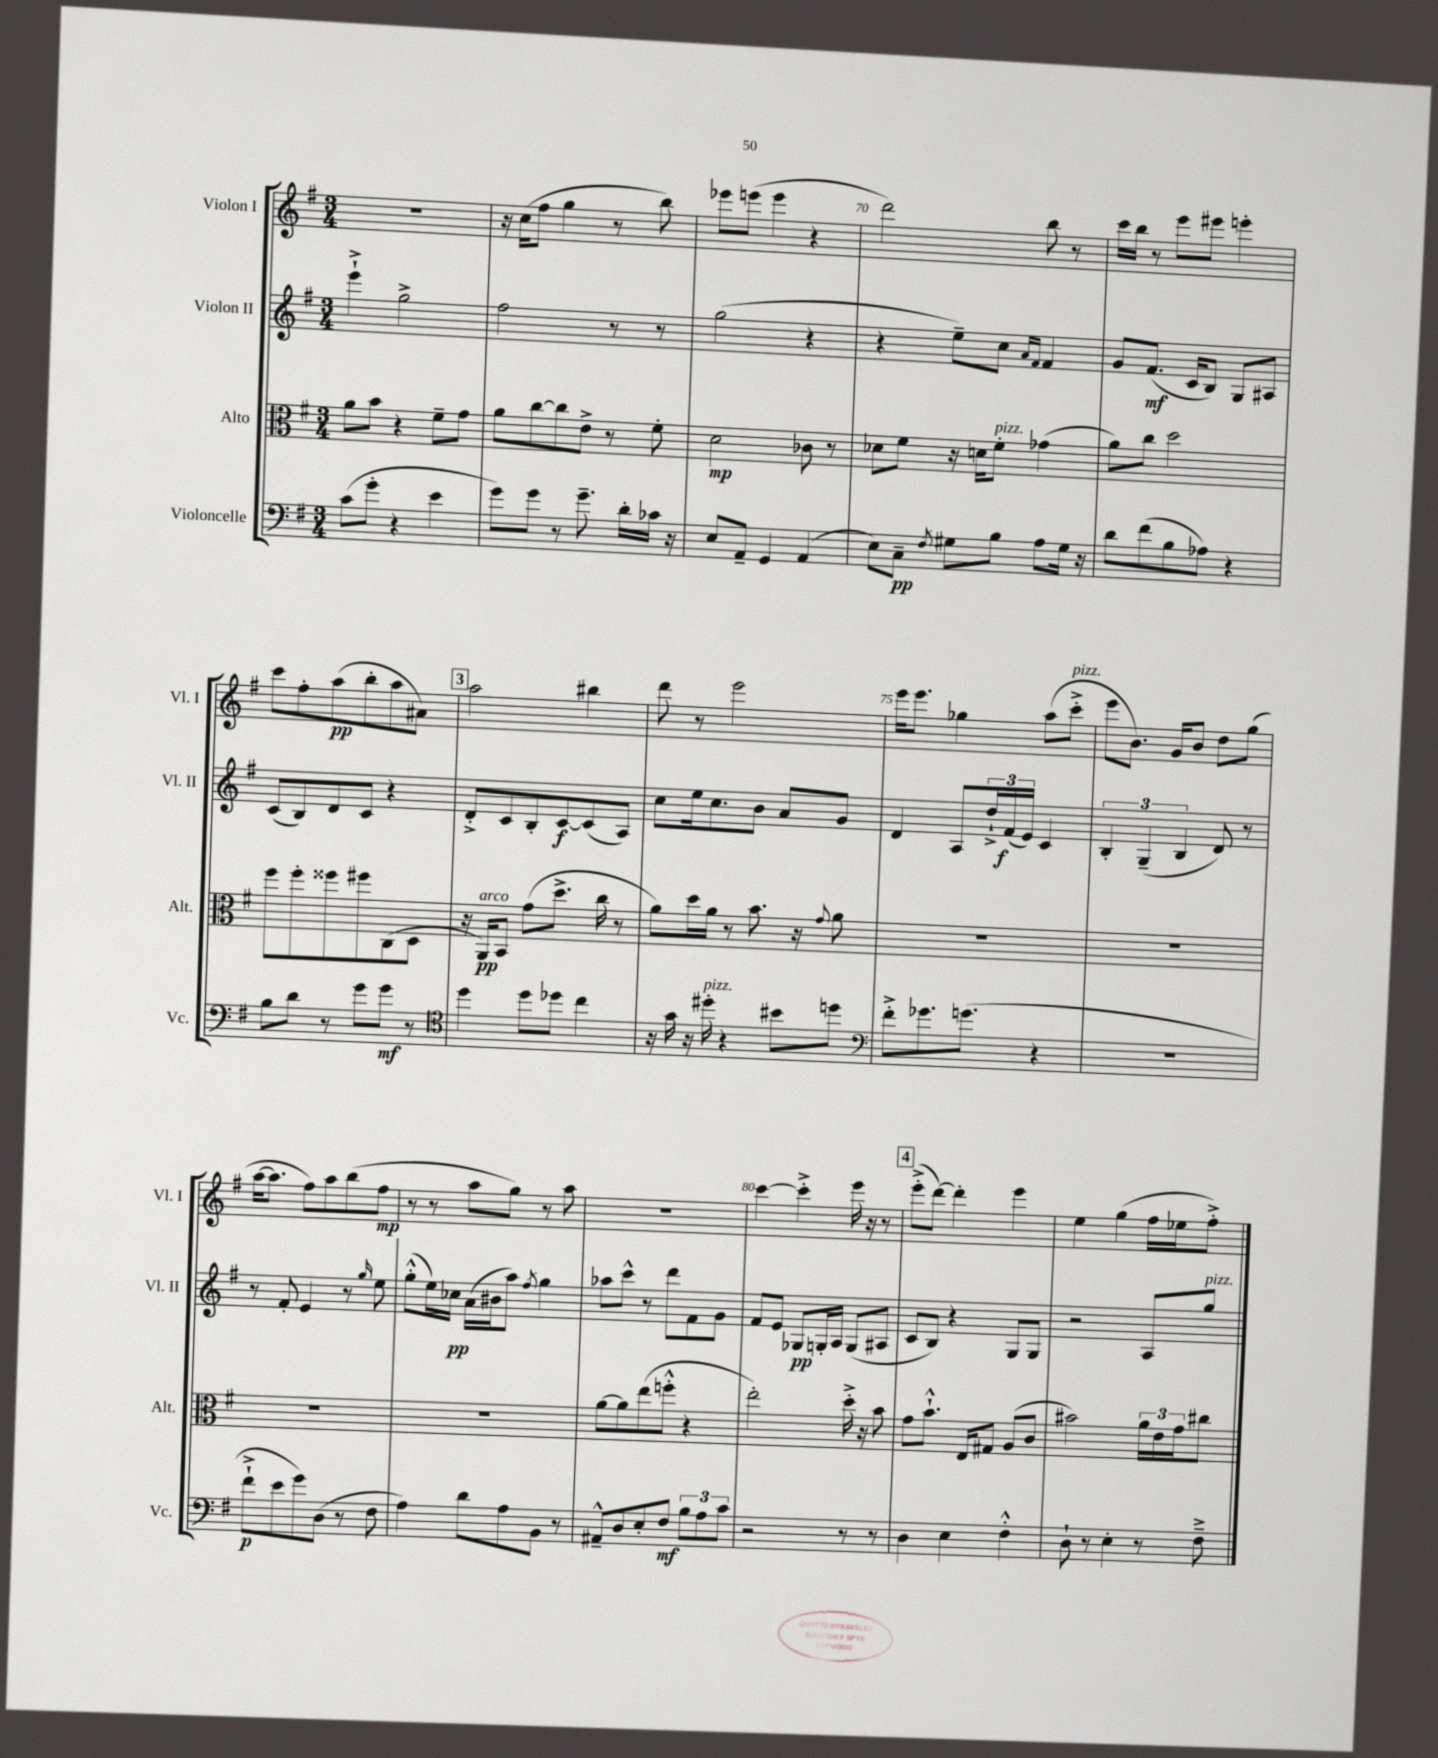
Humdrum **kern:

**kern	**kern	**kern	**kern
*staff4	*staff3	*staff2	*staff1
*clefF4	*clefC3	*clefG2	*clefG2
*k[f#]	*k[f#]	*k[f#]	*k[f#]
*M3/4	*M3/4	*M3/4	*M3/4
(8c\L	8a\L	4eee`^\	2.r
8g'\J	8b\J	.	.
4r	4r	2gg^\	.
4e\	8f#~\L	.	.
.	8g\J	.	.
=	=	=	=
8g\L)	8a\L	2ff#\	16r
.	.	.	(16cc\LK
8g\J	[8cc\	.	8ff#\J
8r	8cc\]	.	4gg\
8.g~\	8e^\J	.	.
.	8r	8r	8r
16d'\LL	.	.	.
16c-\JJ	8f#'\	8r	8bb\)
16r	.	.	.
=	=	=	=
8E/L	2d\	(2gg\	8eee-\L
8AA~/J	.	.	(8eee\J
4GG/	.	.	4eee\
(4AA/	8c-\	4r	4r
.	8r	.	.
=	=	=	=
8E\L)	8d-\L	4r	2ddd\)
8C~\J	8f#\J	.	.
8qF#/	.	.	.
8G#\L	16r	8ee~\L)	.
.	16d\LK	.	.
8B\J	8f#'\J	8cc\J	.
.	.	16qqa/LL	.
.	.	16qqf#/JJ	.
8A\L	(4g-\	4f#/	8bb\
16G#\Jk	.	.	8r
16r	.	.	.
=	=	=	=
8d\L	8a\L)	8g/L	16ccc\LL
.	.	.	16bb\JJ
(8f#\	8cc\J	(8.f#/J	8r
8B\	2dd\	.	8eee\L
.	.	16c/LK	.
8A-\J)	.	8B/J)	8eee#\J
4r	.	8G/L	4eee'\
.	.	8A#/J	.
=	=	=	=
8B\L	8ff#\L	(8c/L	8ccc\L
8d\J	8ff#'\	8B/)	8ff#'\
8r	8ff##\	8d/	(8aa\
8g\L	8ff#\	8c/J	8bb'\
8g\J	(8C\	4r	8aa\
8r	8D\J	.	8a#\J)
=	=	=	=
*clefC4	*	*	*
4dd\	16r	8d'^/L	2aa\
.	16AA/LK)	.	.
.	8BB/J	8c/	.
8dd\L	(8g\L	8B'/	.
8dd-\J	8.dd^\J	[8c/	.
4cc\	.	(8c/]	4bb#\
.	16cc\	.	.
.	8r	8A/J)	.
=	=	=	=
16r	8a\L)	8cc\L	8ddd\
16g\	.	.	.
16r	16dd\L	16ee\k	8r
16dd#'\	16a\JJ	8.cc\	.
4r	8r	.	2eee\
.	8.b\	8b\J	.
8b#\L	.	8a/L	.
.	16r	.	.
.	8qqg/	.	.
8dd\J	8a\	8g/J	.
=	=	=	=
*clefF4	*	*	*
8f#'^\L	2.r	4d/	16eee\LK
.	.	.	8.eee\J
8.g-\	.	.	.
.	.	8A/L	4gg-\
(8.g\J	.	.	.
.	.	24dd`^/L	.
.	.	(24f#/	.
.	.	24e/JJ)	.
4r	.	4c/	(8aa\L
.	.	.	8ccc'^\J
=	=	=	=
2.r	2.r	6B'/	8eee\L
.	.	.	8.b\J)
.	.	(6G~/	.
.	.	.	16g/LK
.	.	6B/	.
.	.	.	8b/J
.	.	8d/)	8dd\L
.	.	8r	(8gg\J
=	=	=	=
8f#`^\L	2.r	8r	[16aa\LK
.	.	.	8.aa\]J
8e\	.	8f#'/	.
8g\)	.	4e/	8ff#\L)
(8D\J	.	.	8aa\
8r	.	8r	(8bb\
.	.	16qqgg/	.
8F#\	.	8ee\	8ff#\J
=	=	=	=
4A\)	2.r	(8gg'^^\L	8r
.	.	16ee\L)	8r
.	.	16cc-\JJ	.
8d\L	.	(16a\LL	8aa\L
.	.	16b#\J	.
8A\	.	8aa\J)	8gg\J)
.	.	8qff#/	.
8BB\J	.	4gg\	8r
8r	.	.	8aa\
=	=	=	=
8AA#~^^/L	[8a\L	8aa-\L	2.r
8D/	8a\]	8ccc^^\J	.
8E'/	(8ee\	8r	.
8F#/J	8ff'^^\J	8ddd\L	.
12B\L	4r	8f#\	.
12A\	.	.	.
.	.	8g\J	.
12c\J	.	.	.
=	=	=	=
2r	2ee'\)	8f#/L	[4ccc\
.	.	8e/J	.
.	.	8G-/L	4ccc'^\]
.	.	16G'/L	.
.	.	16A/JJ	.
8r	16dd'^\	(8G/L	16eee\
.	16r	.	16r
8r	8b\	8A#/J	8r
=	=	=	=
4D\	8g\L	8c/L	(8eee'^\L
.	8.b`^^\J	8B/J)	[8ddd\J)
4E\	.	4r	4ddd'\]
.	16E/LK	.	.
.	8G#/J	.	.
4F#'^^\	(8A/L	8G/L	4eee\
.	8c/J	8G/J	.
=	=	=	=
8D`\	2b#\)	2r	4ee\
8r	.	.	.
4E'\	.	.	(4gg\
8r	24a\LL	8A/L	16ff#\LL
.	24e\	.	.
.	.	.	16ee-\J
.	24g\J	.	.
8F#~^\	8cc#\J	8gg/J	8ff#'^\J)
==	==	==	==
*-	*-	*-	*-
